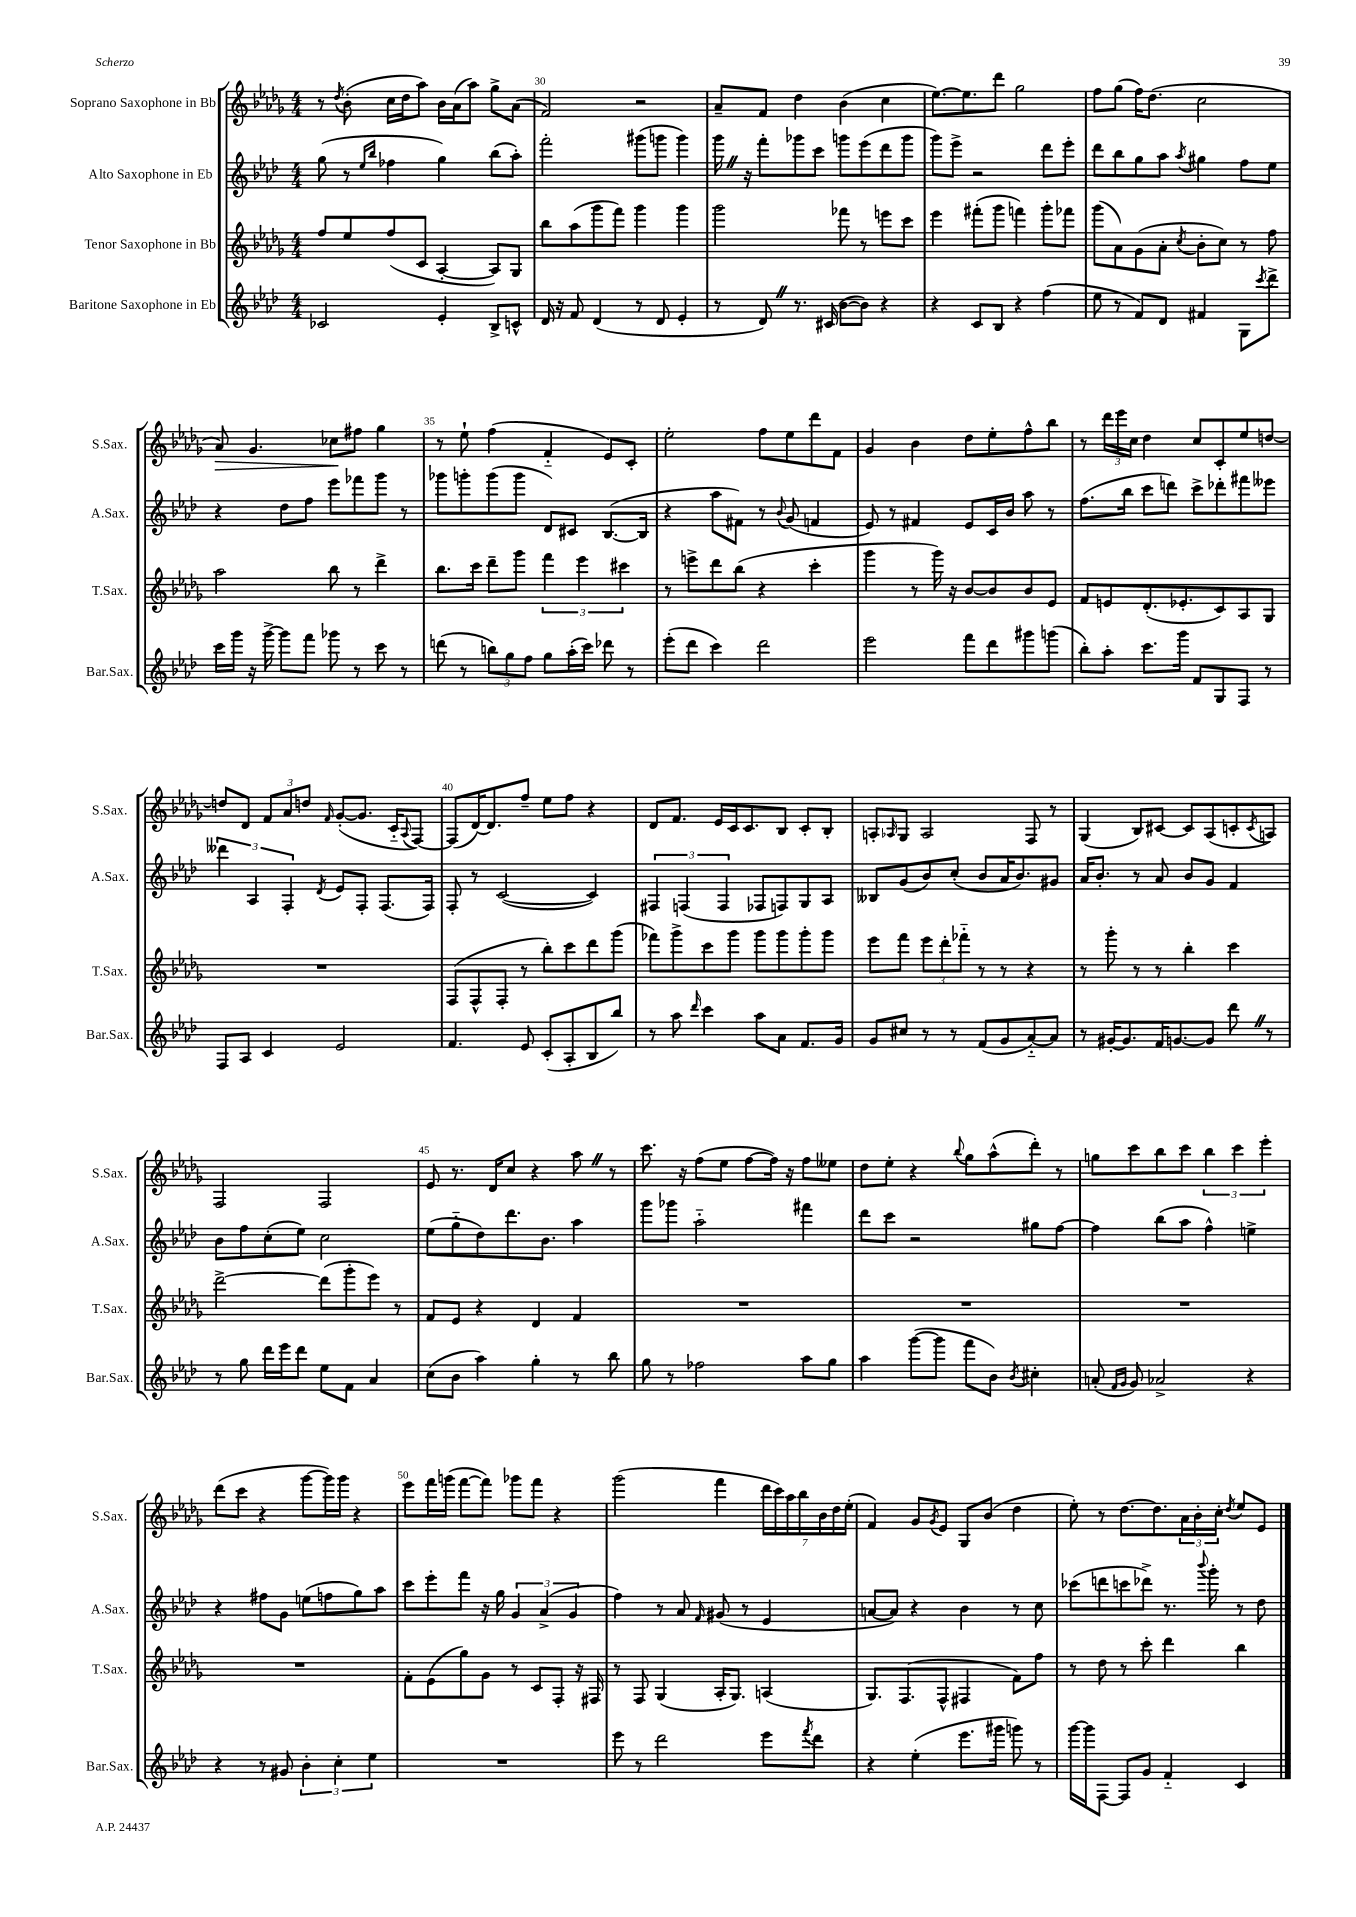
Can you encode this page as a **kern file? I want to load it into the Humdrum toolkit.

**kern	**kern	**kern	**kern	**dynam
*part4	*part3	*part2	*part1	*part1
*staff4	*staff3	*staff2	*staff1	*staff1
*I"Baritone Saxophone in Eb	*I"Tenor Saxophone in Bb	*I"Alto Saxophone in Eb	*I"Soprano Saxophone in Bb	*
*I'Bar.Sax.	*I'T.Sax.	*I'A.Sax.	*I'S.Sax.	*
*clefG2	*clefG2	*clefG2	*clefG2	*
*k[b-e-a-d-]	*k[b-e-a-d-g-]	*k[b-e-a-d-]	*k[b-e-a-d-g-]	*
*M4/4	*M4/4	*M4/4	*M4/4	*
=29	=29	=29	=29	=29
2c-X/	8ff/L	(8gg\	8r	.
.	.	.	8qdd-/	.
.	8ee-/	8r	(8b-'\	.
.	.	16qqee-/LL	.	.
.	.	16qqbb-/JJ	.	.
.	(8ff/	4ff-X\	16cc\LL	.
.	.	.	16dd-\J	.
.	8c/J	.	8aa-\J)	.
4e-'/	[4A-'/	4gg\)	16b-\LL	.
.	.	.	(16a-\J	.
.	.	.	8aa-\J)	.
8B-^/L	8A-/L])	(8bb-\L	8gg-^\L	.
8cn^^/J	8G-/J	8aa-'\J)	(8a-\J	.
=30	=30	=30	=30	=30
16d-/	8bb-\L	2fff'\	2f/)	.
16r	.	.	.	.
8f/	(8aa-\	.	.	.
(4d-/	8ggg-\	.	.	.
.	8fff\J)	.	.	.
8r	4ggg-\	(8ggg#X\L	2r	.
8d-/	.	8gggn\J	.	.
4e-'/	4ggg-\	4ggg\)	.	.
=31	=31	=31	=31	=31
8r	2ggg-\	16gggZ\	8a-~/L	.
.	.	16r	.	.
8d-Z/)	.	8fff'\L	8f/J	.
8.r	.	8ggg-X\	4dd-\	.
.	.	8ccc\J	.	.
(16c#X/	.	.	.	.
[8b-\L	8fff-X\	8gggn\L	(4b-\	.
8b-\J])	8r	(8eee-\	.	.
4r	8eeen\L	8ddd-\	4cc\	.
.	8ccc\J	8ggg\J	.	.
=32	=32	=32	=32	=32
4r	4eee-\	8ggg\L)	[8.ee-\L)	.
.	.	8eee-^\J	.	.
.	.	.	8.ee-\]	.
8c/L	(8fff#X'\L	2r	.	.
8B-/J	8ggg-\J	.	8ddd-\J	.
4r	4fffn\)	.	2gg-\	.
(4ff\	8ggg-'\L	8ddd-\L	.	.
.	8fff-X\J	8eee-'\J	.	.
=33	=33	=33	=33	=33
8ee-\	(8ggg-\L	8ddd-\L	8ff\L	.
8r	8a-\)	8bb-\	(8gg-\J	.
8f/L)	(8g-\	8gg\	16ff\KL)	.
.	.	.	(8.dd-\J	.
8d-/J	8a-'\J	8aa-\J	.	.
.	8qcc/	8qaa-/	.	.
4f#X/	8b-'\L	4gg#X\	2cc\	.
.	8cc\J)	.	.	.
8G\L	8r	8ff\L	.	.
8qccc/	.	.	.	.
8ddd-^\J	8ff\	8ee-\J	.	.
!!LO:LB:g=z
=34	=34	=34	=34	=34
!	!	!	!	!LO:HP:b
16ccc\LL	2aa-\	4r	8a-/)	>
16ggg\JJ	.	.	.	.
16r	.	.	4.g-/	.
[16ggg^\	.	.	.	.
8ggg\L]	.	8dd-\L	.	.
8fff\J	.	8ff\J	.	.
8ggg-X\	8bb-\	8eee-\L	8cc-X\L	.
8r	8r	8fff-X\	8ff#X\J	]
8ccc\	4ddd-^\	8ggg\J	4gg-\	.
8r	.	8r	.	.
=35	=35	=35	=35	=35
(8dddn\	8.bb-\L	8ggg-X\L	8r	.
8r	.	8gggn'\	8ee-`\	.
.	16ccc\Jk	.	.	.
12bbn\L)	8ddd-~\L	(8ggg\	(4ff\	.
12gg\	.	.	.	.
.	8ggg-\J	8ggg\J	.	.
12ff\J	.	.	.	.
8gg\L	6fff\	8d-/L)	4f/	.
(16aa-'\L	.	8c#X/J	.	.
.	6eee-\	.	.	.
16ccc\JJ)	.	.	.	.
8ddd-X\	.	([8.B-/L	8e-/L)	.
.	6ccc#X\	.	.	.
8r	.	.	8c'/J	.
.	.	16B-/Jk]	.	.
=36	=36	=36	=36	=36
(8eee-'\L	8r	4r	2ee-'\	.
8ddd-\J	8eeen^\L	.	.	.
4ccc\)	8ddd-\	8aa-\L	.	.
.	(8bb-\J	8f#X\J)	.	.
2ddd-\	4r	8r	8ff\L	.
.	.	8qqb-/	.	.
.	.	(8g/	8ee-\	.
.	4ccc'\	4fn/	8ddd-\	.
.	.	.	8f\J	.
=37	=37	=37	=37	=37
2eee-\	4ggg-\	8e-/)	4g-/	.
.	.	8r	.	.
.	8r	4f#X/	4b-\	.
.	16ggg-\)	.	.	.
.	16r	.	.	.
8fff\L	[8b-/L	8e-/L	8dd-\L	.
8ddd-\	8b-/]	16c/L	8ee-'\	.
.	.	16b-/JJ	.	.
8ggg#X\	8b-/	8aa-\	8ff^^\	.
(8gggn\J	8e-/J	8r	8bb-\J	.
=38	=38	=38	=38	=38
8bb-'\L)	8f/L	(8.ff\L	8r	.
8aa-'\J	8en/	.	24ddd-\LL	.
.	.	.	24eee-\	.
.	.	16bb-\Jk	.	.
.	.	.	24cc\JJ	.
8.ccc\L	(8.d-'/	8ccc\L	4dd-\	.
.	.	8dddn\J)	.	.
16ggg\Jk	8.e-X'/	.	.	.
8f/L	.	8ccc^\L	8cc/L	.
8G/	8c/)	8ddd-X'\	8c'/	.
8F/J	8A-/	8fff#X\	8ee-/	.
8r	8G-/J	8eee--X\J	[8ddn/J	.
!!LO:LB:g=z
=39	=39	=39	=39	=39
8F/L	1r	6ddd--X\	8ddn/L]	.
8A-/J	.	.	8d-/J	.
.	.	6A-/	.	.
4c/	.	.	12f/L	.
.	.	6F'/	12a-/	.
.	.	.	12ddn/J	.
.	.	8qd-/	16qqf/	.
2e-/	.	8e-/L	([8g-'/L	.
.	.	8F'/J	8.g-/J]	.
.	.	(8.F/L	.	.
.	.	.	16c/KL	.
.	.	.	8qqA-/	.
.	.	.	[8F/J)	.
.	.	16F/Jk)	.	.
=40	=40	=40	=40	=40
4.f/	(8F/L	8F'/	(8F/L]	.
.	8F^^/	8r	[16d-/K)	.
.	.	.	8.d-/]	.
.	8F'/J	([2c/	.	.
8e-/	8r	.	8ff~/J	.
(8c'/L	8bb-'\L)	.	8ee-\L	.
8A-'/	8ccc\	.	8ff\J	.
8B-/	8ddd-\	4c/])	4r	.
8bb-/J)	(8ggg-\J	.	.	.
=41	=41	=41	=41	=41
8r	8fff-X\L)	6F#X/	8d-/L	.
8aa-\	8ggg-^\	.	8.f/J	.
.	.	(6Fn/	.	.
16qqddd-/	.	.	.	.
4ccc\	8ccc\	.	.	.
.	.	.	16e-/LL	.
.	.	6F/	.	.
.	8ggg-\J	.	16c/J	.
.	.	.	8.c/	.
8aa-\L	8ggg-\L	8F-X/L	.	.
8a-\J	8ggg-\	8Fn/)	8B-/J	.
8.f/L	8ggg-'\	8G/	8c'/L	.
.	8ggg-\J	8A-/J	8B-'/J	.
16g/Jk	.	.	.	.
=42	=42	=42	=42	=42
8g/L	8eee-\L	8B--X/L	8An'/L	.
.	.	.	16qqA-X/	.
8cc#X/J	8fff\J	(8g/	8G-/J	.
8r	12eee-\L	8b-/)	2A-/	.
.	12ddd-'\	.	.	.
8r	.	(8cc'/J	.	.
.	12fff-X\J	.	.	.
(8f/L	8r	8b-/L	.	.
8g/	8r	16a-/K	.	.
.	.	8.b-/)	.	.
[8a-/)	4r	.	8F/	.
8a-/J]	.	8g#X/J	8r	.
=43	=43	=43	=43	=43
8r	8r	16a-/KL	(4G-/	.
.	.	8.b-'/J	.	.
[16g#X'/KL	8ggg-'\	.	.	.
8.g#/]	.	.	.	.
.	8r	8r	8B-/L)	.
16f/K	8r	8a-/	[8c#X/J	.
[8.gn/	.	.	.	.
.	4bb-'\	8b-/L	8c#/L]	.
8g/J]	.	8g/J	(8A-/	.
8ddd-Z\	4ccc\	4f/	8cn'/	.
.	.	.	8qc/	.
8r	.	.	8An/J)	.
!!LO:LB:g=z
=44	=44	=44	=44	=44
8r	[2ddd-^\	8b-\L	2F/	.
8gg\	.	8ff\	.	.
16ddd-\LL	.	(8cc'\	.	.
16eee-\J	.	.	.	.
8ddd-\J	.	8ee-\J)	.	.
8ee-\L	(8ddd-\L]	2cc\	2F/	.
8f\J	8ggg-'\	.	.	.
4a-/	8eee-\J)	.	.	.
.	8r	.	.	.
=45	=45	=45	=45	=45
(8cc\L	8f/L	(8ee-\L	8e-/	.
8b-\J	8e-/J	8gg\	8.r	.
4aa-\)	4r	8dd-\)	.	.
.	.	.	16d-/KL	.
.	.	8.ddd-\	8cc/J	.
4gg'\	4d-/	.	4r	.
.	.	8.b-\J	.	.
8r	4f/	4aa-\	8aa-Z\	.
8bb-\	.	.	8r	.
=46	=46	=46	=46	=46
8gg\	1r	8ggg\L	8.ccc\	.
8r	.	8ggg-X\J	.	.
.	.	.	16r	.
2ff-X\	.	2aa-\	(8ff\L	.
.	.	.	8ee-\J	.
.	.	.	[8ff\L	.
.	.	.	16ff\Jk])	.
.	.	.	16r	.
8aa-\L	.	4fff#X\	8ff\L	.
8gg\J	.	.	8ee--X\J	.
=47	=47	=47	=47	=47
4aa-\	1r	8ddd-\L	8dd-\L	.
.	.	8ccc\J	8ee-'\J	.
([8ggg\L	.	2r	4r	.
8ggg\J]	.	.	.	.
.	.	.	8qqbb-/	.
8fff\L	.	.	8gg-\L	.
8b-\J)	.	.	(8aa-^^\	.
8qb-/	.	.	.	.
4cc#X'\	.	8gg#X\L	8ddd-'\J)	.
.	.	[8ff\J	8r	.
=48	=48	=48	=48	=48
(8an'/	1r	4ff\]	8ggn\L	.
16qqf/LL	.	.	.	.
16qqg/JJ	.	.	.	.
8g/)	.	.	8ccc\	.
2a-X^/	.	(8bb-\L	8bb-\	.
.	.	8aa-\J	8ccc\J	.
.	.	4ff^^\)	6bb-\	.
.	.	.	6ccc\	.
4r	.	4een^\	.	.
.	.	.	6eee-'\	.
!!LO:LB:g=z
=49	=49	=49	=49	=49
4r	1r	4r	(8ddd-\L	.
.	.	.	8ccc\J	.
8r	.	8ff#X\L	4r	.
8g#X/	.	8g\J	.	.
6b-'\	.	(8een\L	[8ggg-\L	.
.	.	8ffn\	16ggg-\L])	.
6cc'\	.	.	.	.
.	.	.	16ggg-\JJ	.
.	.	8gg\)	4r	.
6ee-\	.	.	.	.
.	.	8aa-\J	.	.
=50	=50	=50	=50	=50
1r	8f'\L	8ccc\L	8eee-\L	.
.	(8e-\	8eee-'\	16fff\L	.
.	.	.	(16gggn\JJ	.
.	8gg-\)	8fff\J	[8fff\L	.
.	8g-\J	16r	8fff\J])	.
.	.	16gg\	.	.
.	8r	6g/	8ggg-X\L	.
.	8c/L	.	8fff\J	.
.	.	(6a-^/	.	.
.	8F'/J	.	4r	.
.	.	6g/	.	.
.	16r	.	.	.
.	16F#X/	.	.	.
=51	=51	=51	=51	=51
8eee-\	8r	4ff\)	(2ggg-\	.
8r	8F/	.	.	.
2ddd-\	(4G-/	8r	.	.
.	.	8a-/	.	.
.	.	16qqf/	.	.
.	16A-'/KL	(8g#X/	4fff\	.
.	8.G-/J)	.	.	.
.	.	8r	.	.
8eee-\L	(4An/	4e-/	28ddd-\LL	.
.	.	.	28ccc\)	.
.	.	.	28aa-\	.
.	.	.	28bb-\	.
8qfff/	.	.	.	.
8ddd-\J	.	.	.	.
.	.	.	28b-\	.
.	.	.	28dd-\	.
.	.	.	(28ee-'\JJ	.
=52	=52	=52	=52	=52
4r	8.G-/L)	[8an/L	4f/)	.
.	.	8a/J])	.	.
.	(8.F/	.	.	.
(4ee-'\	.	4r	8g-/L	.
.	.	.	8qg-/	.
.	8F^^/J	.	8e-/J	.
8.eee-\L	4F#X/	4b-\	8G-/L	.
.	.	.	(8b-/J	.
16ggg#X\Jk	.	.	.	.
8gggn\)	8f\L)	8r	4dd-\	.
8r	8ff\J	8cc\	.	.
=53	=53	=53	=53	=53
[16ggg\LL	8r	(8ccc-X\L	8ee-'\)	.
16ggg\J]	.	.	.	.
[8F\J	8dd-\	8dddn\	8r	.
8F/L]	8r	8cccn\	[8.dd-\L	.
8g/J	8ccc'\	8ddd-X^\J)	.	.
.	.	.	8.dd-\]	.
4f/	4ddd-\	8.r	.	.
.	.	.	24a-\L	.
.	.	.	24b-'\	.
.	.	8qqbbb-/	.	.
.	.	16ggg'\	.	.
.	.	.	24cc'\JJ	.
.	.	.	8qdd-/	.
4c/	4bb-\	8r	8ee-/L	.
.	.	8dd-\	8e-/J	.
==	==	==	==	==
*-	*-	*-	*-	*-
